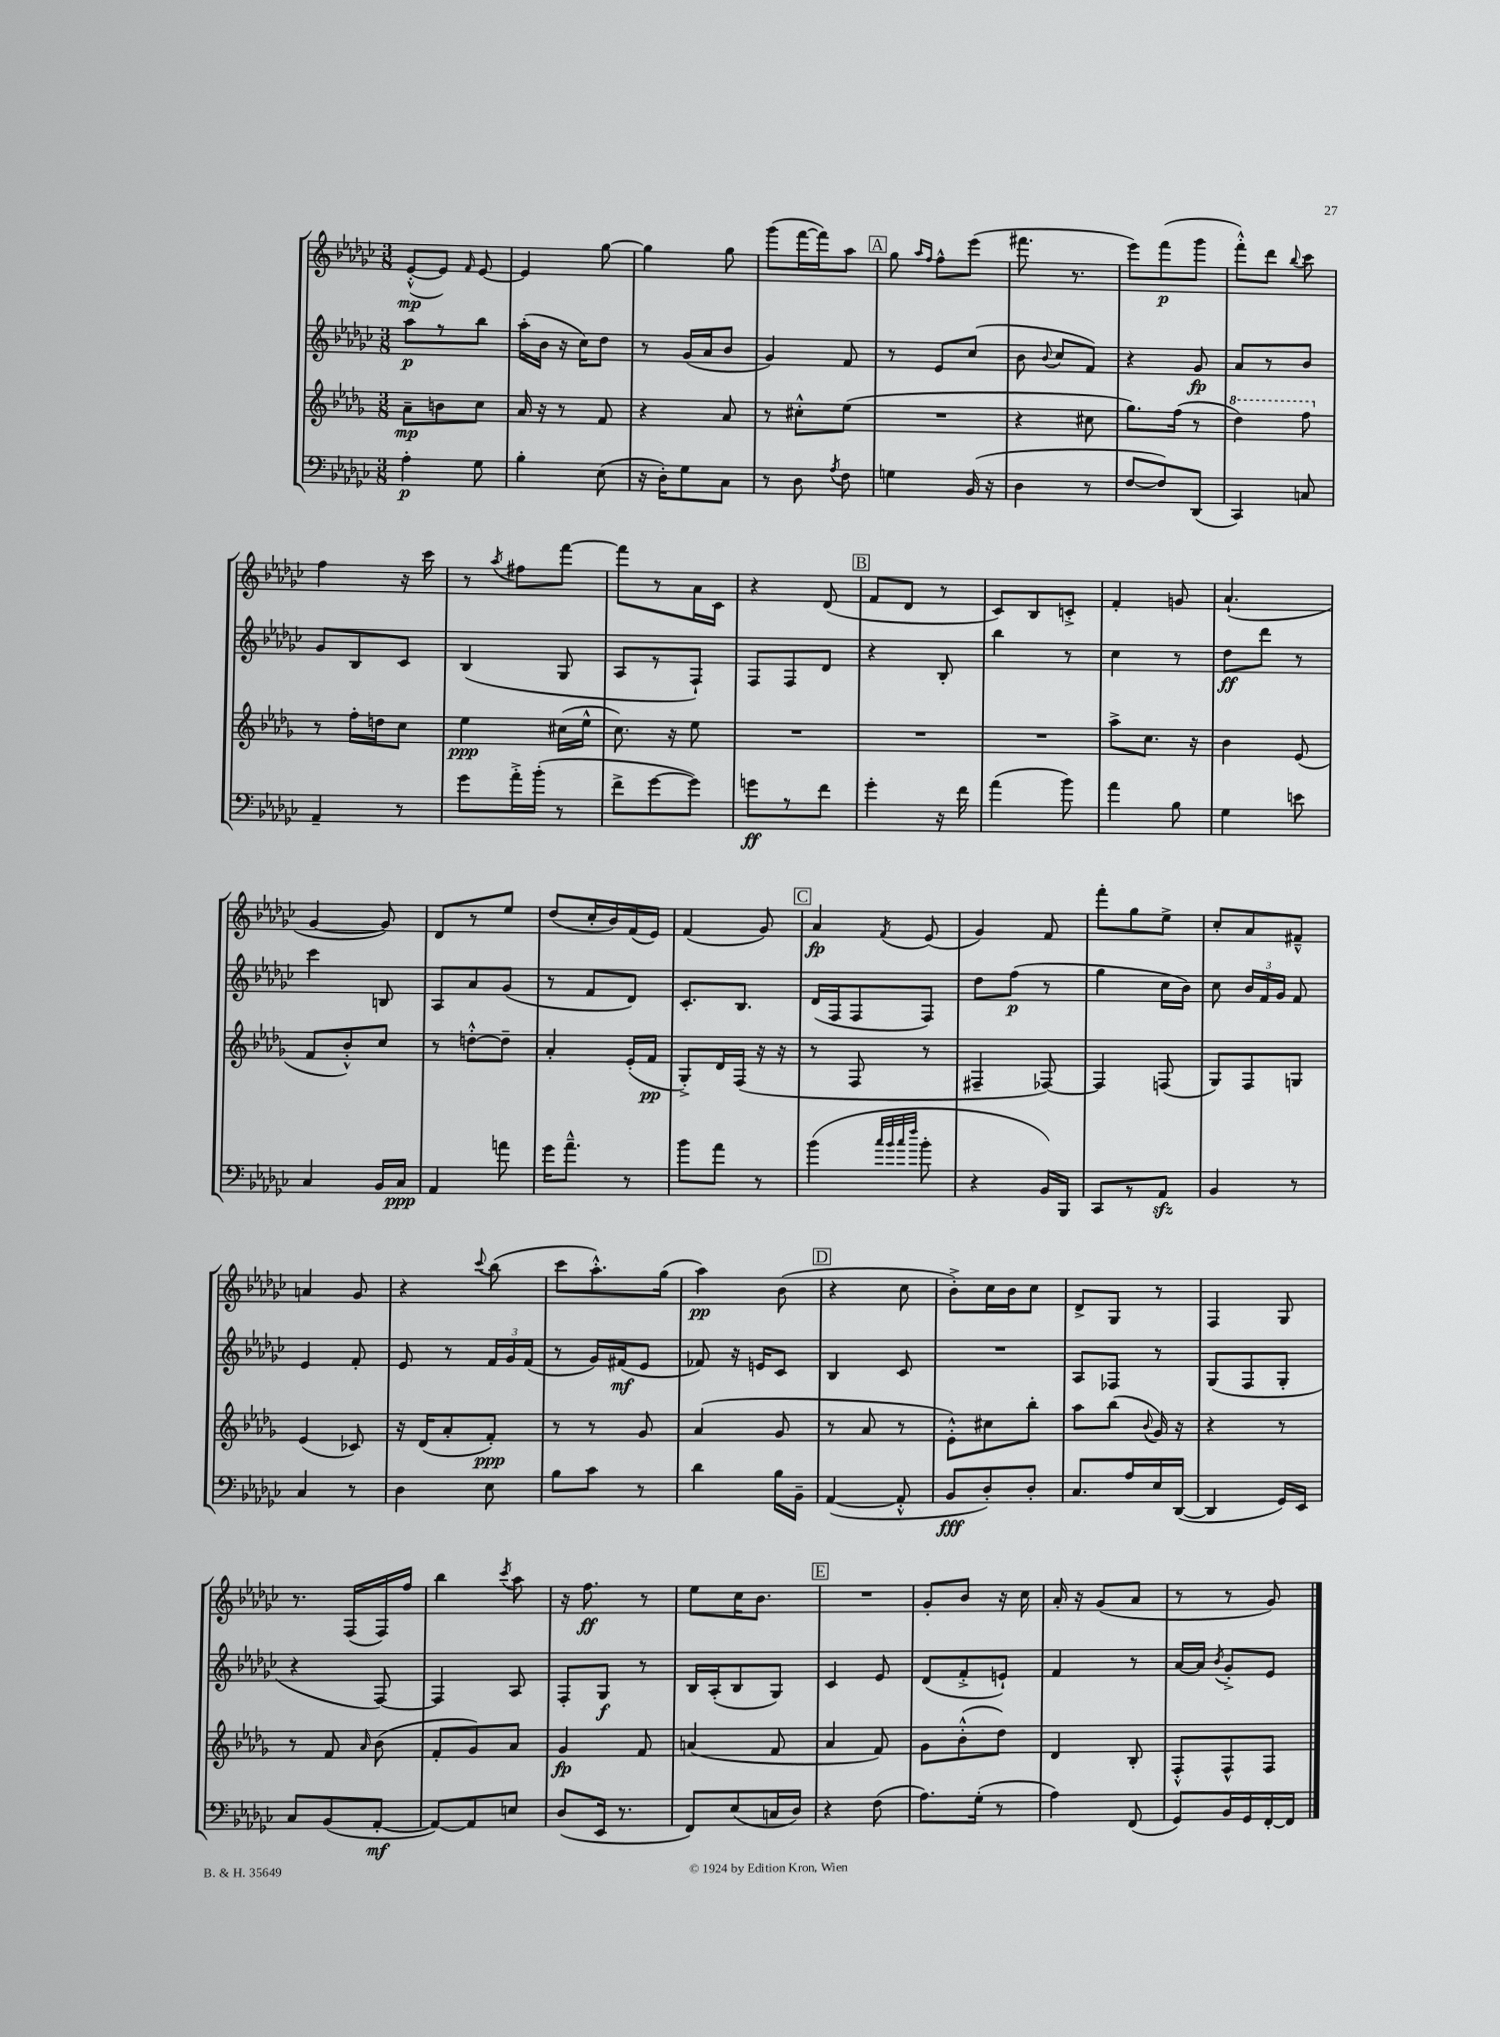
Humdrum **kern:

**kern	**kern	**kern	**kern
*staff4	*staff3	*staff2	*staff1
*clefF4	*clefG2	*clefG2	*clefG2
*k[b-e-a-d-g-c-]	*k[b-e-a-d-g-]	*k[b-e-a-d-g-c-]	*k[b-e-a-d-g-c-]
*M3/8	*M3/8	*M3/8	*M3/8
4A-'	8a-~	8aa-	([8e-'^^
.	8b	8r	8e-])
.	.	.	16qqf
8G-	8cc	8bb-	[8e-
=	=	=	=
4B-'	16a-	(16aa-'	4e-]
.	16r	16b-	.
.	8r	16r	.
.	.	16cc-)	.
(8E-	8f	8dd-	[8gg-
=	=	=	=
16r	4r	8r	4gg-]
16D-')	.	.	.
8G-	.	(16g-	.
.	.	16a-	.
8C-	8a-	8b-	8gg-
=	=	=	=
8r	8r	4g-)	(8ggg-
8D-	8cc#'^^	.	[16fff
.	.	.	16fff])
8qA-	.	.	.
8F	(8ee-	8f	8aa-
=	=	=	=
4G	4.r	8r	8gg-
.	.	.	16qqaa-
.	.	.	16qqff
.	.	8e-	8ff^^
(16BB-	.	(8cc-	(8eee-
16r	.	.	.
=	=	=	=
4D-	4r	8b-	8.fff#
.	.	8qqb-	.
.	.	8cc-	.
.	.	.	8.r
8r	8cc#	8f)	.
=	=	=	=
[8F	8.gg-)	4r	8eee-)
8F])	.	.	(8fff
.	(16ff	.	.
(8DD-	8r	8g-	8ggg-
=	=	=	=
4CC-)	4ddd-)	8a-	8fff'^^)
.	.	8r	8ddd-
.	.	.	8qqbb-
8C	8fff	8b-	8ccc-
=	=	=	=
4AA-~	8r	8g-	4ff
.	16ff'	8B-	.
.	16dd	.	.
8r	8cc	8c-	16r
.	.	.	16ccc-
=	=	=	=
8g-	4ee-	(4B-	8r
.	.	.	8qaa-
16a-'^	.	.	8ff#
(16b-'	.	.	.
8r	(16cc#	8G-	[8fff
.	16ee-^^	.	.
=	=	=	=
8f^	8.cc)	8A-	8fff]
[8g-	.	8r	8r
.	16r	.	.
8g-])	8ee-	8F`)	16a-
.	.	.	16c-
=	=	=	=
8g	4.r	8F	4r
8r	.	8F	.
8f	.	8d-	(8d-
=	=	=	=
4g-'	4.r	4r	8f
.	.	.	8d-
16r	.	8B-'	8r
16f	.	.	.
=	=	=	=
(4a-	4.r	4bb-	8c-)
.	.	.	8B-
8b-)	.	8r	8c'^
=	=	=	=
4a-	8aa-^	4cc-	4f'
.	8.cc	.	.
8B-	.	8r	8g
.	16r	.	.
=	=	=	=
4G-	4b-	8dd-	(4.a-`
.	.	8ddd-	.
8e	(8e-	8r	.
=	=	=	=
4C-	8f	4ccc-	[4g-
.	8b-'^^)	.	.
16BB-	8cc	8B	8g-])
16C-	.	.	.
=	=	=	=
4AA-	8r	8A-	8d-
.	[8dd'^^	8a-	8r
8a	8dd~]	(8g-	8ee-
=	=	=	=
16g-	4a-'	8r	(8dd-
8.a-~^^	.	.	.
.	.	8f	16cc-'
.	.	.	16b-)
8r	(16e-'	8d-)	(16f
.	16f	.	16e-)
=	=	=	=
8b-	8G-'^)	8.c-'	(4f
8a-	16d-	.	.
.	(16F	8.B-	.
8r	16r	.	8g-)
.	16r	.	.
=	=	=	=
(4b-	8r	(16d-	4a-
.	.	16F	.
.	8F	8F	.
32qqcc-	.	.	.
32qqb-	.	.	.
32qqcc-	.	.	.
32qqff	.	.	8qf
8b-'	8r	8F)	(8e-
=	=	=	=
4r	4F#~	8dd-	4g-)
.	.	(8ff	.
16BB-)	[8F-)	8r	8f
16BBB-	.	.	.
=	=	=	=
8CC-	4F-]	4gg-	8fff'
8r	.	.	8gg-
8AA-	(8F	16cc-	8ee-^
.	.	16b-)	.
=	=	=	=
4BB-	8G-)	8cc-	8cc-'
.	8F	24b-	8a-
.	.	24f	.
.	.	24g-	.
8r	8G	8f	8f#~^^
=	=	=	=
4C-	(4e-	4e-	4a
8r	8c-)	8f'	8g-
=	=	=	=
4D-	16r	8e-	4r
.	(16d-	.	.
.	8a-'	8r	.
.	.	.	8qqccc-
8E-	8f')	24f	(8bb-
.	.	24g-	.
.	.	(24f	.
=	=	=	=
8B-	8r	8r	8ccc-
8c-	8r	16g-)	8.aa-'^^)
.	.	(16f#	.
8r	8g-	8e-	.
.	.	.	(16gg-
=	=	=	=
4d-	(4a-	8f-)	4aa-)
.	.	16r	.
.	.	16e	.
16B-	8g-	8c-	(8b-
16BB-~	.	.	.
=	=	=	=
([4AA-	8r	4B-	4r
.	8a-	.	.
8AA-'^^]	8r	8c-	8cc-
=	=	=	=
8BB-	8e-'^^)	4.r	8b-'^)
8D-')	8cc#	.	16cc-
.	.	.	16b-
8D-'	8bb-'	.	8cc-
=	=	=	=
8.C-	8aa-	8A-	8d-^
.	(8bb-	8F-	8G-
16A-	.	.	.
.	8qqb-	.	.
16E-	16g-)	8r	8r
([16DD-	16r	.	.
=	=	=	=
4DD-]	4r	(8G-	4F
.	.	8F	.
16GG-)	8r	8G-'	8G-
16EE-	.	.	.
=	=	=	=
8C-	8r	4r	8.r
(8BB-	8f	.	.
.	.	.	(16F
.	16qqa-	.	.
[8AA-'	(8b-	[8F)	16F)
.	.	.	16ff
=	=	=	=
8AA-_)	8f'	4F]	4bb-
8AA-]	8g-)	.	.
.	.	.	8qccc-
8E	8a-	8A-	8aa-
=	=	=	=
(8D-	4g-	8F'	16r
.	.	.	8.ff
16EE-	.	8G-	.
8.r	.	.	.
.	8f	8r	8r
=	=	=	=
8FF)	(4a	16B-	8ee-
.	.	(16A-'	.
(8E-	.	8B-	16cc-
.	.	.	8.b-
16C	8f	8G-)	.
16D-)	.	.	.
=	=	=	=
4r	4a-	4c-	4.r
(8F	8f)	8e-	.
=	=	=	=
8.A-)	8g-	(8d-	8g-'
.	(8b-'^^	8f'^	8b-
(16G-'	.	.	.
8r	8dd-)	8e`)	16r
.	.	.	16cc-
=	=	=	=
4A-)	4d-	4f	16a-'
.	.	.	16r
.	.	.	(8g-
(8FF	8B-'	8r	8a-
=	=	=	=
8GG-)	8F'^^	[16a-	8r
.	.	16a-]	.
.	.	8qb-	.
16BB-	8F^^	8g-'^	8r
16GG-	.	.	.
[16FF'	8F	8e-	8g-)
16FF]	.	.	.
==	==	==	==
*-	*-	*-	*-
